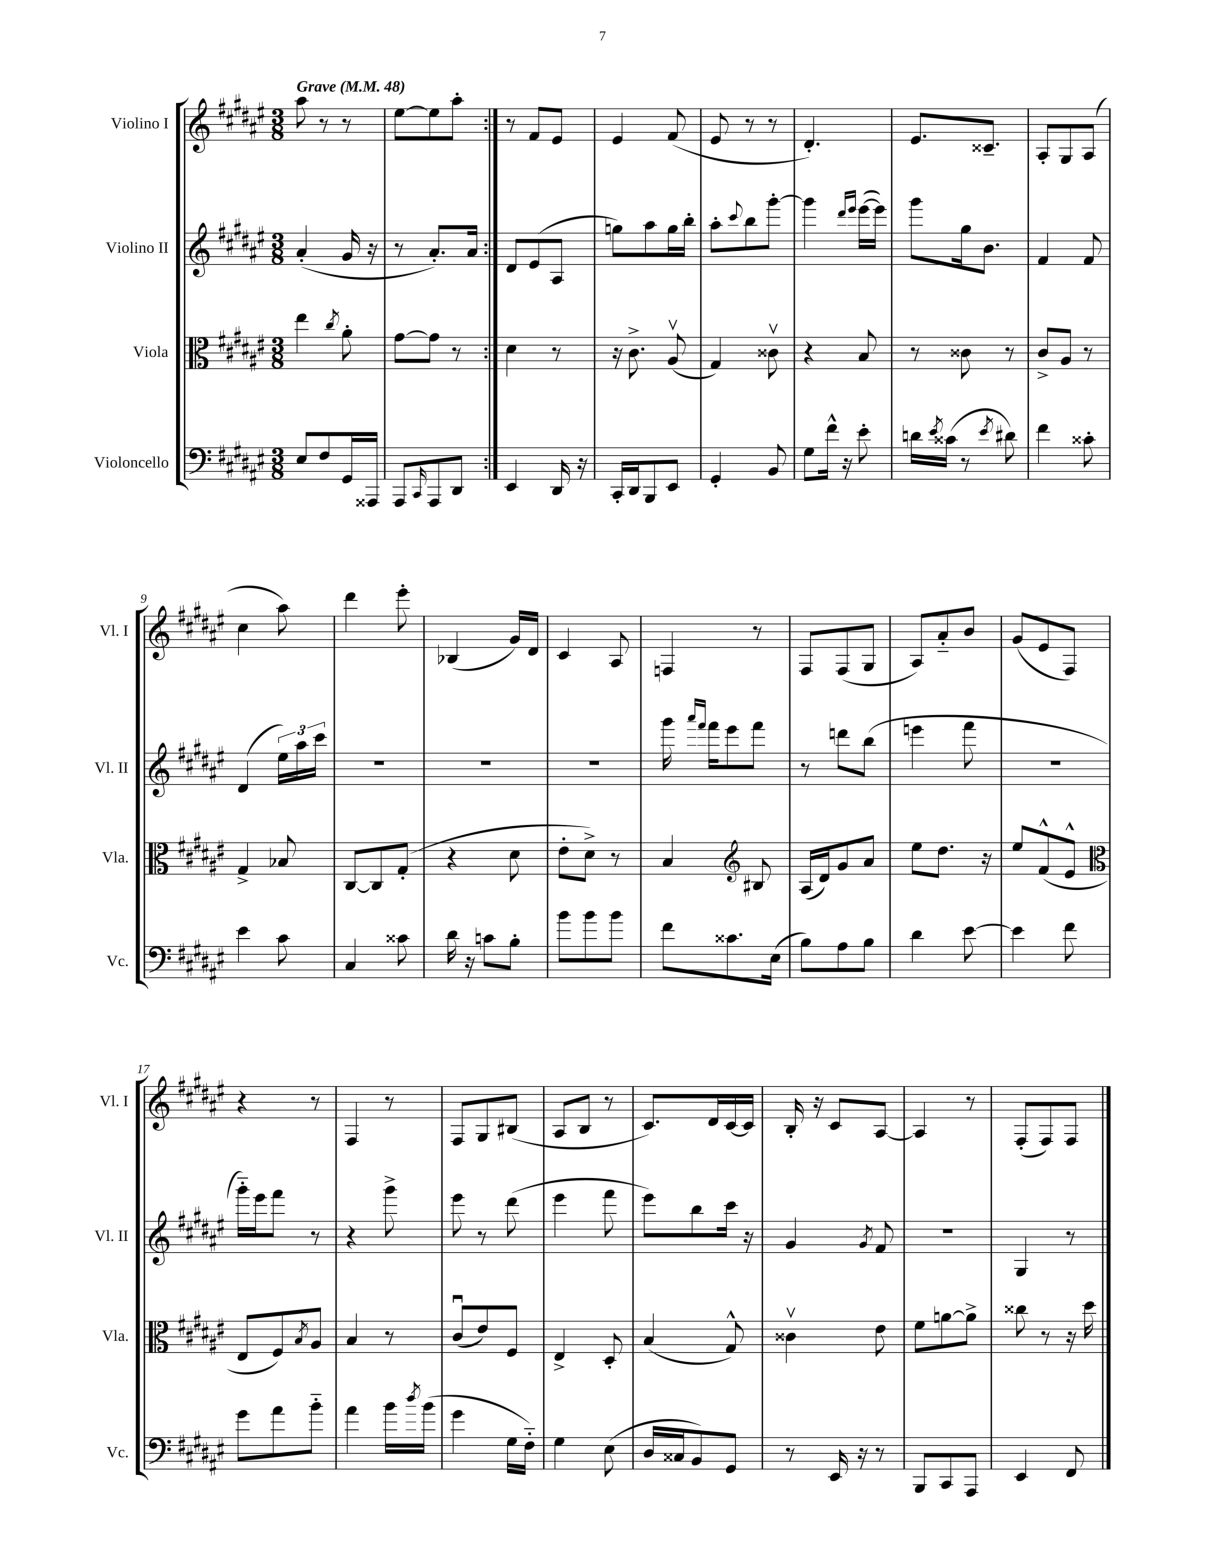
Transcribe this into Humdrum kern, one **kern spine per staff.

**kern	**kern	**kern	**kern
*part4	*part3	*part2	*part1
*staff4	*staff3	*staff2	*staff1
*I"Violoncello	*I"Viola	*I"Violino II	*I"Violino I
*I'Vc.	*I'Vla.	*I'Vl. II	*I'Vl. I
*clefF4	*clefC3	*clefG2	*clefG2
*k[f#c#g#d#a#e#]	*k[f#c#g#d#a#e#]	*k[f#c#g#d#a#e#]	*k[f#c#g#d#a#e#]
*M3/8	*M3/8	*M3/8	*M3/8
*MM48	*MM48	*MM48	*MM48
=1	=1	=1	=1
!	!	!	!LO:TX:a:B:t=Grave
8E#/L	4ee#\	(4a#'/	8aa#\
8F#/	.	.	8r
.	8qcc#/	.	.
16GG#/L	8a#'\	16g#/	8r
16AAA##X/JJ	.	16r	.
=2	=2	=2	=2
8AAA#/L	[8g#\L	8r	[8ee#\L
16qqCC#/	.	.	.
8AAA#/	8g#\J]	8.a#'/L)	8ee#\]
8DD#/J	8r	.	8aa#'\J
.	.	16a#/Jk	.
=3:|!	=3:|!	=3:|!	=3:|!
4EE#/	4d#\	8d#/L	8r
.	.	(8e#/	8f#/L
16DD#/	8r	8A#/J	8e#/J
16r	.	.	.
=4	=4	=4	=4
16CC#'/LL	16r	8ggn\L)	4e#/
16DD#/J	8.c#^\	.	.
8BBB/	.	8aa#\	.
8EE#/J	(8A#v/	16gg\L	(8f#/
.	.	16bb'\JJ	.
=5	=5	=5	=5
4GG#'/	4G#/)	8aa#'\L	8e#/
.	.	8qqccc#/	.
.	.	8bb\	8r
8BB/	8c##Xv\	[8ggg#'\J	8r
=6	=6	=6	=6
8G#\L	4r	4ggg#\]	4.d#'/)
16f#^^\Jk	.	.	.
16r	.	.	.
.	.	16qqddd#/LL	.
.	.	16qqeee#/JJ	.
8e#'\	8B/	([16eee#\LL	.
.	.	16eee#\JJ])	.
=7	=7	=7	=7
16dn\LL	8r	8ggg#\L	8.e#/L
8qe#/	.	.	.
(16c##X\JJ	.	.	.
8r	8c##X\	16gg#\k	.
.	.	8.b\J	8.c##X~/J
8qe#/	.	.	.
8d#X\)	8r	.	.
=8	=8	=8	=8
4f#\	8c#^/L	4f#/	8A#'/L
.	8A#/J	.	8G#/
8c##X'\	8r	8f#/	(8A#/J
!!LO:LB:g=z
=9	=9	=9	=9
4e#\	4G#^/	(4d#/	4cc#\
8c#\	8B-X/	24ee#\LL)	8aa#\)
.	.	24aa#\	.
.	.	24ccc#\JJ	.
=10	=10	=10	=10
4C#/	[8C#/L	4.r	4ddd#\
.	8C#/]	.	.
8c##X\	(8G#'/J	.	8eee#'\
=11	=11	=11	=11
16d#\	4r	4.r	(4B-X/
16r	.	.	.
8cn\L	.	.	.
8B'\J	8d#\	.	16g#/LL)
.	.	.	16d#/JJ
=12	=12	=12	=12
8b\L	8e#'\L	4.r	4c#/
8b\	8d#^\J)	.	.
8b\J	8r	.	8A#/
=13	=13	=13	=13
8f#\L	4B/	16ggg#\	4Fn/
.	.	16qqaaa#/LL	.
.	.	16qqfff#/JJ	.
.	.	16fff#\KL	.
8.c##X\	.	8eee#\	.
*	*clefG2	*	*
.	8B#X/	8fff#\J	8r
(16E#\Jk	.	.	.
=14	=14	=14	=14
8B\L)	(16A#/LL	8r	8F#/L
.	16d#/J)	.	.
8A#\	8g#/	8dddn\L	(8F#/
8B\J	8a#/J	(8bb\J	8G#/J
=15	=15	=15	=15
4d#\	8ee#\L	4eeen\	8A#/L)
.	8.dd#\J	.	8a#/
[8e#\	.	8fff#\	8b/J
.	16r	.	.
=16	=16	=16	=16
4e#\]	8ee#/L	4.r	(8g#/L
.	(8f#^^/	.	8e#/
8f#\	8e#^^/J	.	8F#/J)
!!LO:LB:g=z
=17	=17	=17	=17
*	*clefC3	*	*
8g#\L	8E#/L	16ggg#\LL)	4r
.	.	16eee#\J	.
8a#\	8F#/)	8fff#\J	.
.	8qB/	.	.
8b\J	8A#/J	8r	8r
=18	=18	=18	=18
4a#\	4B/	4r	4F#/
16b\LL	8r	8ggg#^\	8r
8qdd#/	.	.	.
(16b\JJ	.	.	.
=19	=19	=19	=19
4g#\	(8c#u/L	8eee#\	8F#/L
.	8e#/)	8r	8G#/
16G#\LL	8F#/J	(8ddd#\	(8B#X/J
16F#\JJ)	.	.	.
=20	=20	=20	=20
4G#\	4E#^/	4eee#\	8A#/L
.	.	.	8B/J
(8E#\	8D#'/	8fff#\	8r
=21	=21	=21	=21
16D#/LL	(4B/	8eee#\L)	8.c#/L)
16C##X/J	.	.	.
8BB/)	.	8bb\	.
.	.	.	16d#/L
8GG#/J	8G#^^/)	16ccc#\Jk	[16c#/
.	.	16r	16c#/JJ]
=22	=22	=22	=22
8r	4c##Xv\	4g#/	16B'/
.	.	.	16r
16EE#/	.	.	8c#/L
16r	.	.	.
.	.	8qg#/	.
8r	8e#\	8f#/	[8A#/J
=23	=23	=23	=23
8BBB/L	8f#\L	4.r	4A#/]
8CC#/	[8an\	.	.
8AAA#/J	8a^\J]	.	8r
=24	=24	=24	=24
4EE#/	8cc##X\	4G#/	(8F#'/L
.	8r	.	8F#/)
8FF#/	16r	8r	8F#/J
.	16dd#\	.	.
==	==	==	==
*-	*-	*-	*-
